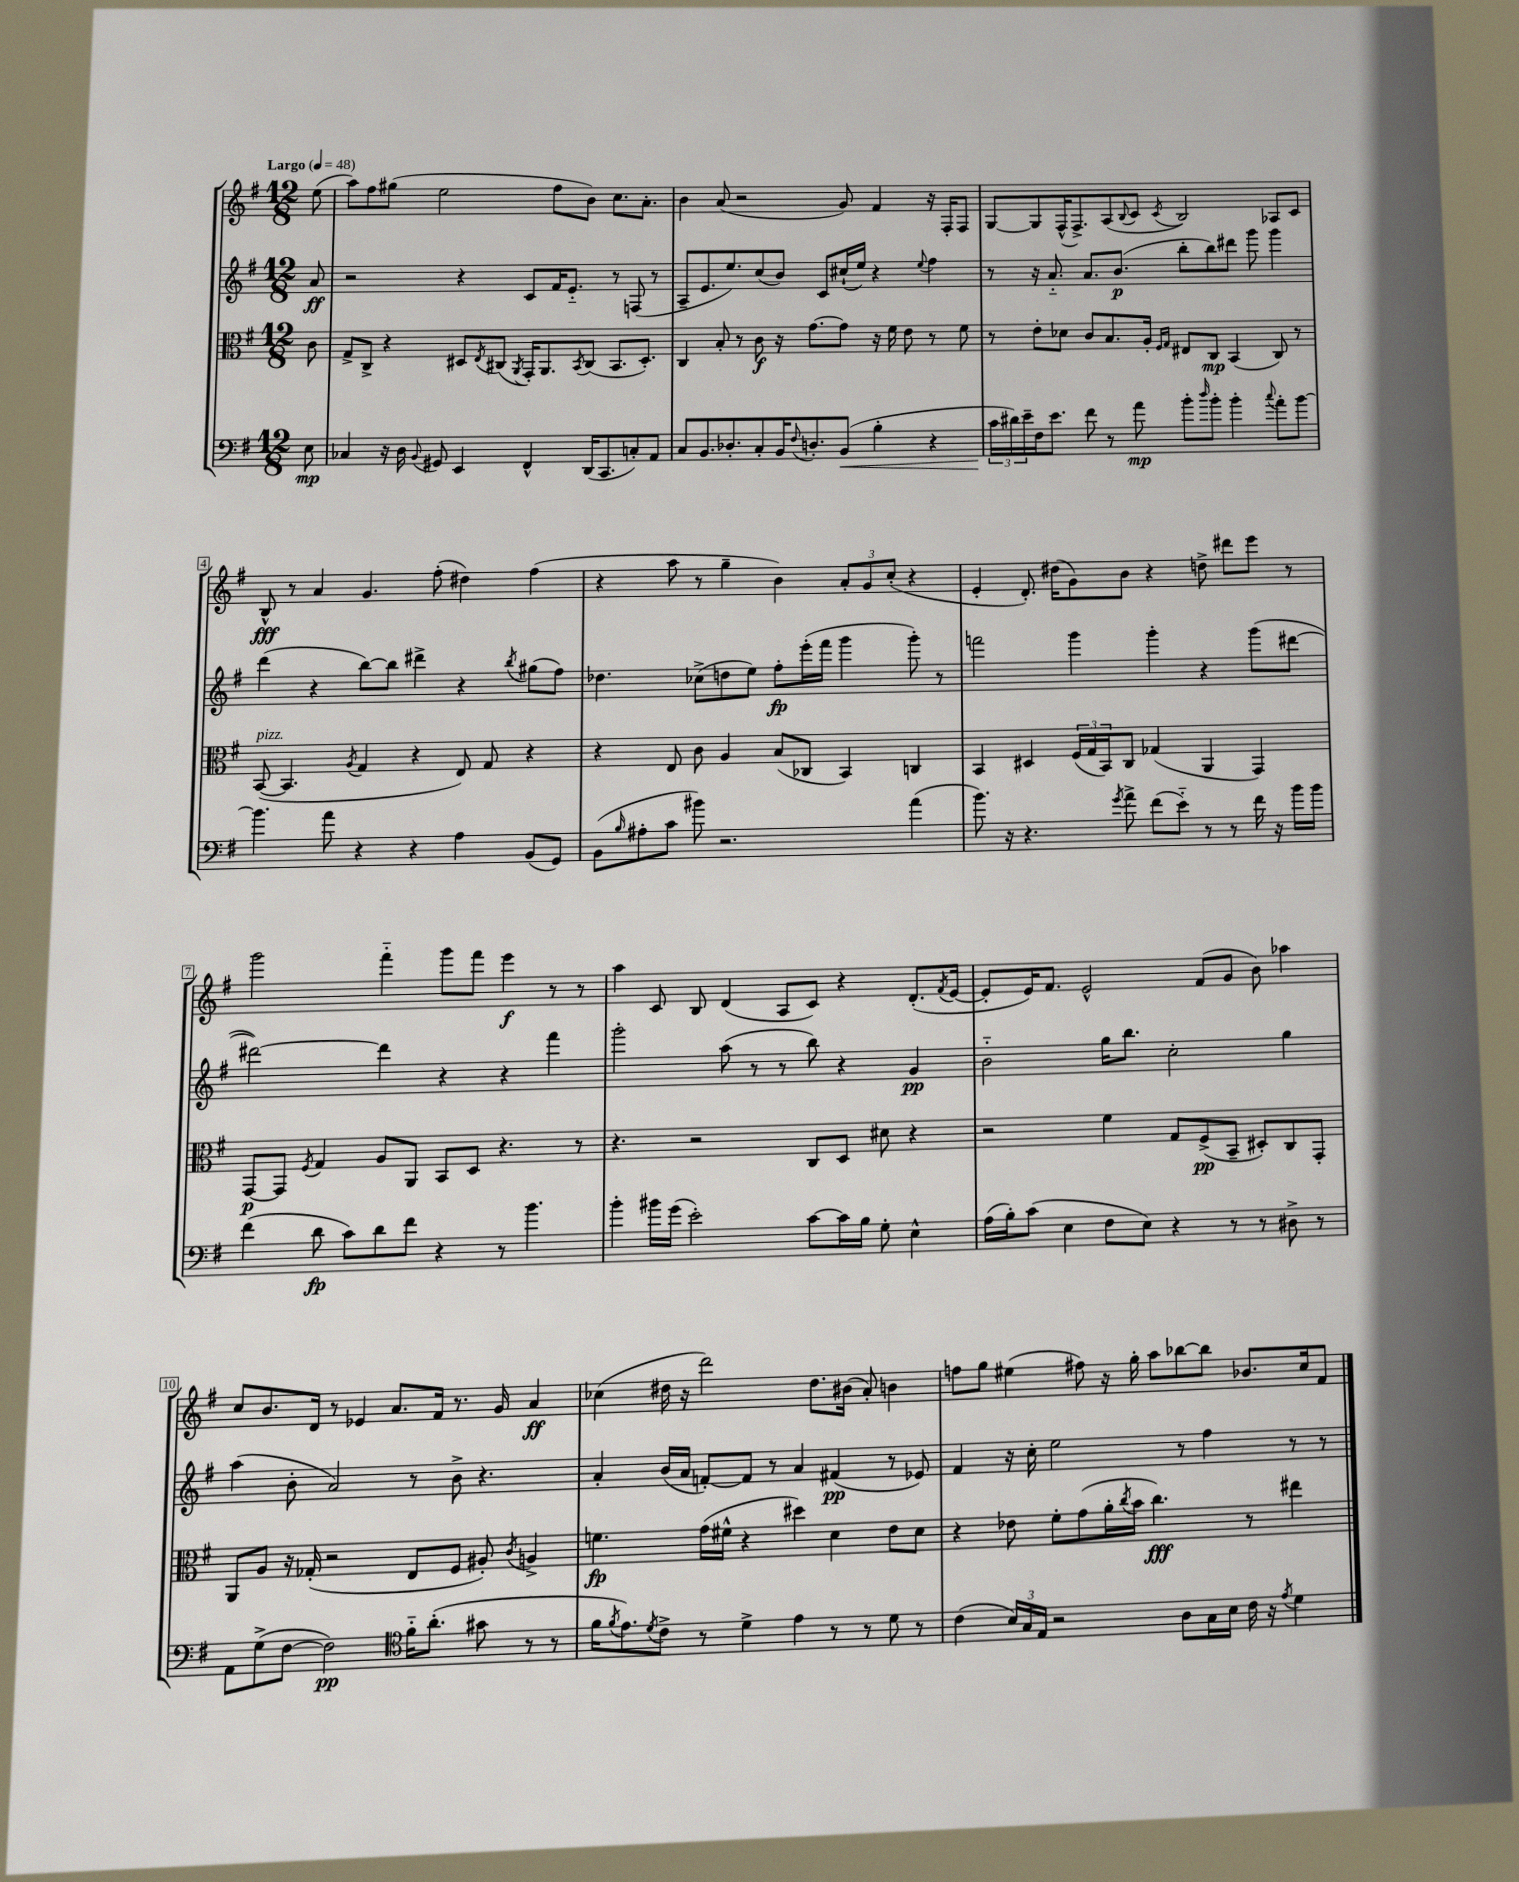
<<
\new StaffGroup <<
\new Staff = "s0" {
    \clef treble \key g \major \numericTimeSignature \time 12/8 \partial 8 \tempo "Largo" 4 = 48
    e''8( |
    a''8) fis''8 gis''8( e''2 fis''8 b'8) c''8. a'8.-. |
    b'4 a'8( r2 g'8) fis'4 r16 fis16-. fis8 |
    g8~ g8 fis16-^( fis8.->) a8( \appoggiatura { b8 } c'8 \acciaccatura { c'8 } b2) aes8 c'8 |
    b8-^\fff r8 a'4 g'4. fis''8-.( dis''4) fis''4( |
    r4 a''8 r8 g''4-- b'4) \tuplet 3/2 { a'8-. g'8 c''8-.( } r4 |
    e'4-. d'8.-.) dis''16( g'8) b'8 r4 d''8-> dis'''8 e'''8 r8 |
    g'''2 fis'''4-_ g'''8 fis'''8 e'''4\f r8 r8 |
    a''4 c'8 b8 d'4( a8 c'8) r4 d'8.-.( \acciaccatura { fis'8 } e'16~ |
    e'8-. e'16) fis'8. e'2-^ fis'8( g'8 b'8) aes''4 |
    c''8 b'8. d'16 r8 ees'4 a'8. fis'16 r8. g'16 a'4\ff |
    ces''4( dis''16 r16 d'''2) dis''8. bis'16( a'8-.) b'4 |
    f''8 g''8 eis''4( fis''8) r16 g''16-. a''8 bes''8~ bes''8 bes'8. c''16 fis'8 \bar "|." |
}
\new Staff = "s1" {
    \clef treble \key g \major \numericTimeSignature \time 12/8 \partial 8
    a'8\ff |
    r2 r4 c'8 fis'16 e'8.-_ r8 f8( r8 |
    a8-- e'8. e''8.) c''8( b'8) c'8 cis''16-!( e''16) r4 \appoggiatura { e''8 } fis''4 |
    r8 r16 a'8.-_ a'8. b'8.\p( b''8-. b''8) dis'''8 g'''8 g'''4 |
    d'''4( r4 b''8~) b''8 dis'''4-> r4 \acciaccatura { b''8 } gis''8( fis''8) |
    des''4. ces''8->( d''8 e''8) fis''8-.\fp e'''16-.( fis'''16 g'''4 g'''8-.) r8 |
    f'''2 g'''4 g'''4-. r4 g'''8( dis'''8~ |
    dis'''2~) dis'''4 r4 r4 fis'''4 |
    g'''2-. a''8( r8 r8 b''8) r4 g'4\pp |
    b'2-_ g''16 b''8. c''2-. g''4 |
    a''4( b'8-. a'2) r8 b'8-> r4. |
    a'4-. b'16( a'16 f'8~-.) f'8 r8 a'4 fis'4\pp( r8 ees'8) |
    fis'4 r16 c''16-. e''2 r8 fis''4 r8 r8 \bar "|." |
}
\new Staff = "s2" {
    \clef alto \key g \major \numericTimeSignature \time 12/8 \partial 8
    c'8 |
    g8-> c8-> r4 dis8 \acciaccatura { e8 } cis8( \acciaccatura { a,8 } g,16-.) a,8. \acciaccatura { b,8 } cis8( b,8. dis8.-.) |
    c4 b8-. r8 c'8\f r16 g'8.~ g'8 r16 fis'16 e'8 r8 fis'8 |
    r8 e'8-. des'8 c'8 b8. a16-. \grace { fis16 g16 } eis8 c8\mp b,4( c8) r8 |
    b,8~^\markup { \italic "pizz." }( b,4. \acciaccatura { a8 } g4 r4 e8) g8 r4 |
    r4 e8 c'8 a4 b8( ces8 b,4) c4 |
    b,4 dis4 \tuplet 3/2 { fis16( g16 b,16) } c8 ges4( a,4 g,4) |
    g,8~\p g,8 \acciaccatura { fis8 } g4 a8 a,8 b,8 d8 r4. r8 |
    r4. r2 c8 d8 dis'8 r4 |
    r2 fis'4 g8 fis8->\pp( b,8-- dis8-.) c8 g,8-. |
    a,8 a8 r16 ges16-.( r2 e8 fis8 ais8-.) \acciaccatura { c'8 } a4-> |
    f'4.\fp g'16( fis'16-^ r4 dis''4) d'4 e'8 d'8 |
    r4 ees'8 fis'8-. g'8( a'16-. \acciaccatura { c''8 } b'16 c''4.\fff) r8 eis''4 \bar "|." |
}
\new Staff = "s3" {
    \clef bass \key g \major \numericTimeSignature \time 12/8 \partial 8
    e8\mp |
    ces4 r16 d16 \appoggiatura { b,8 } gis,8 e,4 fis,4-^ d,16( c,8. c8-.) a,8 |
    c8 b,8. des8.-. c8-. b,16 \appoggiatura { fis8 } d8.-. b,8\<( b4-. r4 |
    \tuplet 3/2 { c'16\! dis'16) e'16-- } fis16 e'8. fis'8 r8 a'8\mp b'8-. \grace { d''16 } b'8-. b'4-. \appoggiatura { c''8 } a'8-. b'8~ |
    b'4. a'8 r4 r4 a4 b,8( g,8) |
    b,8( \grace { b16 } ais8-. c'8 bis'8) r2. a'4( |
    b'8.) r16 r4. \acciaccatura { g'8 } a'8-> fis'8( e'8-_) r8 r8 fis'16 r16 b'16 b'16 |
    fis'4( d'8\fp c'8) d'8 fis'8 r4 r8 b'4. |
    b'4-. bis'16 g'16( e'2-.) c'8~ c'16 b16 g8-. e4-^ |
    a16( b16-.) c'8( e4 fis8 e8) r4 r8 r8 dis8-> r8 |
    a,8 g8->( fis8~ fis2\pp) \clef tenor fis'16-_ a'8.-.( gis'8 r8 r8 |
    fis'16 \acciaccatura { fis'8 } e'8.) \acciaccatura { d'8 } c'8-> r8 d'4-> e'4 r8 r8 d'8 r8 |
    c'4( \tuplet 3/2 { b16) g16 e16 } r2 a8 g16 b16 c'16 r16 \acciaccatura { e'8 } d'4 \bar "|." |
}
>>
>>
\layout { \context { \Score \override BarNumber.stencil = #(make-stencil-boxer 0.1 0.3 ly:text-interface::print) } }
